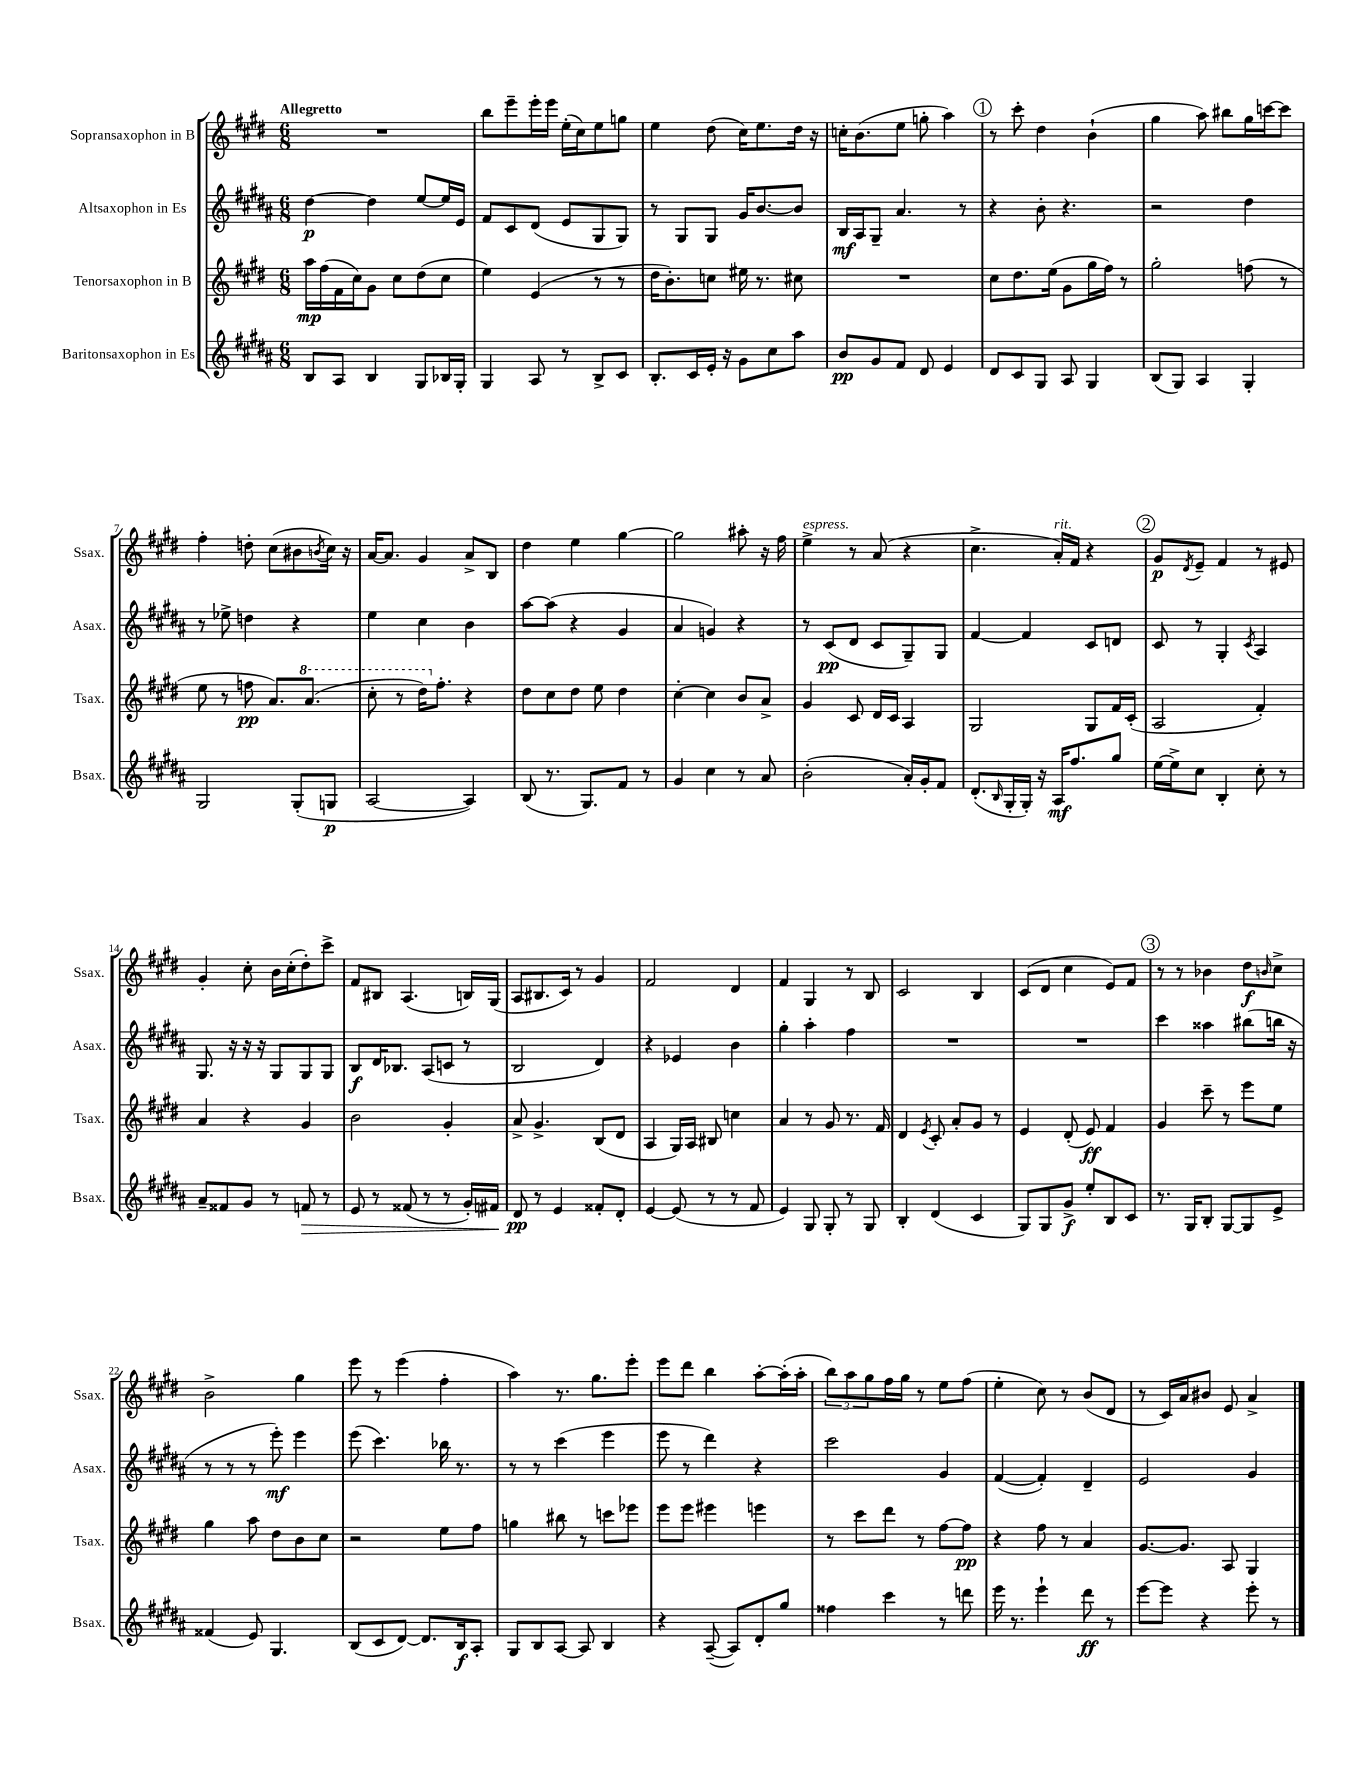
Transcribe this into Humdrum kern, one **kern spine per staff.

**kern	**dynam	**kern	**dynam	**kern	**dynam	**kern	**dynam
*part4	*part4	*part3	*part3	*part2	*part2	*part1	*part1
*staff4	*staff4	*staff3	*staff3	*staff2	*staff2	*staff1	*staff1
*I"Baritonsaxophon in Es	*	*I"Tenorsaxophon in B	*	*I"Altsaxophon in Es	*	*I"Sopransaxophon in B	*
*I'Bsax.	*	*I'Tsax.	*	*I'Asax.	*	*I'Ssax.	*
*clefG2	*	*clefG2	*	*clefG2	*	*clefG2	*
*k[f#c#g#d#a#]	*	*k[f#c#g#d#]	*	*k[f#c#g#d#a#]	*	*k[f#c#g#d#]	*
*M6/8	*	*M6/8	*	*M6/8	*	*M6/8	*
=1	=1	=1	=1	=1	=1	=1	=1
!	!	!	!	!	!	!LO:TX:a:B:t=Allegretto	!
8B/L	.	16aa\LL	mp	[4dd#\	p	2.r	.
.	.	(16ff#\	.	.	.	.	.
8A#/J	.	16f#\	.	.	.	.	.
.	.	16cc#\J)	.	.	.	.	.
4B/	.	8g#\J	.	4dd#\]	.	.	.
.	.	8cc#\L	.	.	.	.	.
8G#/L	.	(8dd#\	.	[8ee/L	.	.	.
16B-X/L	.	8cc#\J	.	16ee/L]	.	.	.
16G#'/JJ	.	.	.	16e/JJ	.	.	.
=2	=2	=2	=2	=2	=2	=2	=2
4G#/	.	4ee\)	.	8f#/L	.	8bb\L	.
.	.	.	.	8c#/	.	8eee~\	.
8A#/	.	(4e/	.	(8d#/J	.	16eee'\L	.
.	.	.	.	.	.	16eee\JJ	.
8r	.	.	.	8e/L	.	(16ee'\LL	.
.	.	.	.	.	.	16cc#\J)	.
8B^/L	.	8r	.	8G#/	.	8ee\	.
8c#/J	.	8r	.	8G#/J)	.	8ggn\J	.
=3	=3	=3	=3	=3	=3	=3	=3
8.B'/L	.	16dd#\KL	.	8r	.	4ee\	.
.	.	8.b'\)	.	.	.	.	.
.	.	.	.	8G#/L	.	.	.
16c#/L	.	.	.	.	.	.	.
16e'/JJ	.	8ccn\J	.	8G#/J	.	(8dd#\	.
16r	.	.	.	.	.	.	.
8g#\L	.	16ee#X\	.	16g#/KL	.	16cc#\KL)	.
.	.	8.r	.	[8.b/	.	8.ee\	.
8cc#\	.	.	.	.	.	.	.
8aa#\J	.	8cc#X\	.	8b/J]	.	16dd#\Jk	.
.	.	.	.	.	.	16r	.
=4	=4	=4	=4	=4	=4	=4	=4
8b/L	pp	2.r	.	16B/LL	mf	16ccn'\KL	.
.	.	.	.	16A#/J	.	(8.b\	.
8g#/	.	.	.	8G#~/J	.	.	.
8f#/J	.	.	.	4.a#/	.	8ee\J	.
8d#/	.	.	.	.	.	8ggn'\	.
4e/	.	.	.	.	.	4aa\)	.
.	.	.	.	8r	.	.	.
!!LO:REH:place=s1:t=1
=5	=5	=5	=5	=5	=5	=5	=5
8d#/L	.	8cc#\L	.	4r	.	8r	.
8c#/	.	8.dd#\	.	.	.	8ccc#'\	.
8G#/J	.	.	.	8b'\	.	4dd#\	.
.	.	(16ee\Jk	.	.	.	.	.
8A#/	.	8g#\L	.	4.r	.	.	.
4G#/	.	16gg#\L	.	.	.	(4b`\	.
.	.	16ff#\JJ)	.	.	.	.	.
.	.	8r	.	.	.	.	.
=6	=6	=6	=6	=6	=6	=6	=6
(8B/L	.	2gg#'\	.	2r	.	4gg#\	.
8G#/J)	.	.	.	.	.	.	.
4A#/	.	.	.	.	.	8aa\)	.
.	.	.	.	.	.	8bb#X\L	.
4G#'/	.	(8ffn\	.	4dd#\	.	16gg#\L	.
.	.	.	.	.	.	[16cccn\J	.
.	.	8r	.	.	.	8ccc\J]	.
!!LO:LB:g=z
=7	=7	=7	=7	=7	=7	=7	=7
2G#/	.	8ee\	.	8r	.	4ff#'\	.
.	.	8r	.	8ee-X^\	.	.	.
.	.	8ffn\	pp	4ddn\	.	8ddn'\	.
.	.	8.a/L)	.	.	.	(8cc#\L	.
(8G#'/L	.	.	.	4r	.	8b#X\	.
*	*	*8va	*	*	*	*	*
.	.	(8.aa/J	.	.	.	.	.
.	.	.	.	.	.	8qbn/	.
8Gn/J	p	.	.	.	.	16cc#\Jk)	.
.	.	.	.	.	.	16r	.
=8	=8	=8	=8	=8	=8	=8	=8
[2A#/	.	8ccc#'\	.	4ee\	.	[16a/KL	.
.	.	.	.	.	.	8.a/J]	.
.	.	8r	.	.	.	.	.
.	.	16ddd#\KL)	.	4cc#\	.	4g#/	.
*	*	*X8va	*	*	*	*	*
.	.	8.ff#'\J	.	.	.	.	.
4A#/])	.	4r	.	4b\	.	8a^/L	.
.	.	.	.	.	.	8B/J	.
=9	=9	=9	=9	=9	=9	=9	=9
(8B/	.	8dd#\L	.	[8aa#\L	.	4dd#\	.
8.r	.	8cc#\	.	(8aa#\J]	.	.	.
.	.	8dd#\J	.	4r	.	4ee\	.
8.G#/L)	.	.	.	.	.	.	.
.	.	8ee\	.	.	.	.	.
8f#/J	.	4dd#\	.	4g#/	.	[4gg#\	.
8r	.	.	.	.	.	.	.
=10	=10	=10	=10	=10	=10	=10	=10
4g#/	.	[4cc#'\	.	4a#/	.	2gg#\]	.
4cc#\	.	4cc#\]	.	4gn/)	.	.	.
8r	.	8b/L	.	4r	.	8aa#X'\	.
8a#/	.	8a^/J	.	.	.	16r	.
.	.	.	.	.	.	16ff#\	.
=11	=11	=11	=11	=11	=11	=11	=11
!	!	!	!	!	!	!LO:TX:a:i:t=espress.	!
(2b'\	.	4g#/	.	8r	.	4ee^\	.
.	.	.	.	(8c#/L	pp	.	.
.	.	8c#/	.	8d#/J	.	8r	.
.	.	16d#/LL	.	8c#/L	.	(8a/	.
.	.	16c#/JJ	.	.	.	.	.
16a#'/LL)	.	4A/	.	8G#~/)	.	4r	.
16g#'/J	.	.	.	.	.	.	.
8f#/J	.	.	.	8G#/J	.	.	.
=12	=12	=12	=12	=12	=12	=12	=12
(8.d#'/L	.	2G#/	.	[4f#/	.	4.cc#^\	.
16qqB/	.	.	.	.	.	.	.
16G#'/L	.	.	.	.	.	.	.
16G#'/JJ)	.	.	.	4f#/]	.	.	.
16r	.	.	.	.	.	.	.
!	!	!	!	!	!	!LO:TX:a:i:t=rit.	!
16A#/KL	mf	.	.	.	.	16a'/LL)	.
8.ff#/	.	.	.	.	.	16f#/JJ	.
.	.	8G#/L	.	8c#/L	.	4r	.
8gg#/J	.	16f#/L	.	8dn/J	.	.	.
.	.	(16c#'/JJ	.	.	.	.	.
!!LO:REH:place=s1:t=2
=13	=13	=13	=13	=13	=13	=13	=13
[16ee\LL	.	2A/	.	8c#/	.	8g#/L	p
16ee^\J]	.	.	.	.	.	.	.
.	.	.	.	.	.	8qd#/	.
8cc#\J	.	.	.	8r	.	8e~/J	.
4B'/	.	.	.	4G#'/	.	4f#/	.
.	.	.	.	8qc#/	.	.	.
8cc#'\	.	4f#'/)	.	4A#/	.	8r	.
8r	.	.	.	.	.	8e#X/	.
!!LO:LB:g=z
=14	=14	=14	=14	=14	=14	=14	=14
8a#~/L	.	4a/	.	8.G#/	.	4g#'/	.
8f##X/	.	.	.	.	.	.	.
.	.	.	.	16r	.	.	.
8g#/J	.	4r	.	16r	.	8cc#'\	.
.	.	.	.	16r	.	.	.
8r	.	.	.	8G#/L	.	16b\LL	.
.	.	.	.	.	.	(16cc#'\J	.
!	!LO:HP:b	!	!	!	!	!	!
8fn/	>	4g#/	.	8G#/	.	8dd#'\)	.
8r	.	.	.	8G#/J	.	8ccc#^\J	.
=15	=15	=15	=15	=15	=15	=15	=15
8e/	.	2b\	.	8B/L	f	8f#/L	.
8r	.	.	.	16d#/K	.	8B#X/J	.
.	.	.	.	8.B-X/J	.	.	.
(8f##X/	.	.	.	.	.	(4.A/	.
8r	.	.	.	(8A#/L	.	.	.
8r	.	4g#'/	.	8cn/J	.	.	.
16g#'/LL)	.	.	.	8r	.	16Bn/LL)	.
16f#X/JJ	.	.	.	.	.	(16G#/JJ	.
.	]	.	.	.	.	.	.
=16	=16	=16	=16	=16	=16	=16	=16
8d#/	pp	8a^/	.	2B/	.	8A/L	.
8r	.	4.g#^/	.	.	.	8.B#X/	.
4e/	.	.	.	.	.	.	.
.	.	.	.	.	.	16c#/Jk)	.
.	.	.	.	.	.	8r	.
8f##X'/L	.	(8B/L	.	4d#/)	.	4g#/	.
8d#'/J	.	8d#/J	.	.	.	.	.
=17	=17	=17	=17	=17	=17	=17	=17
[4e/	.	4A/	.	4r	.	2f#/	.
(8e/]	.	16G#/LL)	.	4e-X/	.	.	.
.	.	16A/JJ	.	.	.	.	.
8r	.	8B#X/	.	.	.	.	.
8r	.	4ccn\	.	4b\	.	4d#/	.
8f#/	.	.	.	.	.	.	.
=18	=18	=18	=18	=18	=18	=18	=18
4e/)	.	4a/	.	4gg#'\	.	4f#/	.
8G#/	.	8r	.	4aa#'\	.	4G#/	.
8G#'/	.	8g#/	.	.	.	.	.
8r	.	8.r	.	4ff#\	.	8r	.
8G#/	.	.	.	.	.	8B/	.
.	.	16f#/	.	.	.	.	.
=19	=19	=19	=19	=19	=19	=19	=19
4B'/	.	4d#/	.	2.r	.	2c#/	.
.	.	8qe/	.	.	.	.	.
(4d#/	.	8c#'/	.	.	.	.	.
.	.	8a'/L	.	.	.	.	.
4c#/	.	8g#/J	.	.	.	4B/	.
.	.	8r	.	.	.	.	.
=20	=20	=20	=20	=20	=20	=20	=20
8G#/L)	.	4e/	.	2.r	.	(8c#/L	.
8G#/	.	.	.	.	.	8d#/J	.
8g#^/J	f	(8d#'/	.	.	.	4cc#\	.
8ee'/L	.	8e/)	ff	.	.	.	.
8B/	.	4f#/	.	.	.	8e/L)	.
8c#/J	.	.	.	.	.	8f#/J	.
!!LO:REH:place=s1:t=3
=21	=21	=21	=21	=21	=21	=21	=21
8.r	.	4g#/	.	4ccc#\	.	8r	.
.	.	.	.	.	.	8r	.
16G#/KL	.	.	.	.	.	.	.
8B'/J	.	8ccc#~\	.	4aa##X\	.	4b-X\	.
[8G#/L	.	8r	.	.	.	.	.
8G#/]	.	8eee\L	.	(8bb#X\L	.	8dd#\L	f
.	.	.	.	.	.	16qqbn/	.
8e^/J	.	8ee\J	.	16bbn\Jk	.	8cc#^\J	.
.	.	.	.	16r	.	.	.
!!LO:LB:g=z
=22	=22	=22	=22	=22	=22	=22	=22
(4f##X/	.	4gg#\	.	8r	.	2b^\	.
.	.	.	.	8r	.	.	.
8e/)	.	8aa\	.	8r	.	.	.
4.G#/	.	8dd#\L	.	8eee'\)	mf	.	.
.	.	8b\	.	4eee\	.	4gg#\	.
.	.	8cc#\J	.	.	.	.	.
=23	=23	=23	=23	=23	=23	=23	=23
(8B/L	.	2r	.	(8eee\	.	8eee\	.
8c#/	.	.	.	4.ccc#\)	.	8r	.
[8d#/J)	.	.	.	.	.	(4eee\	.
8.d#/L]	.	.	.	.	.	.	.
.	.	8ee\L	.	16bb-X\	.	4ff#'\	.
16B/k	f	.	.	8.r	.	.	.
8A#'/J	.	8ff#\J	.	.	.	.	.
=24	=24	=24	=24	=24	=24	=24	=24
8G#/L	.	4ggn\	.	8r	.	4aa\)	.
8B/	.	.	.	8r	.	.	.
[8A#/J	.	8bb#X\	.	(4ccc#\	.	8.r	.
8A#/]	.	8r	.	.	.	.	.
.	.	.	.	.	.	8.gg#\L	.
4B/	.	8cccn\L	.	4eee\	.	.	.
.	.	8eee-X\J	.	.	.	8eee'\J	.
=25	=25	=25	=25	=25	=25	=25	=25
4r	.	8eee\L	.	8eee\	.	8eee\L	.
.	.	8eee\J	.	8r	.	8ddd#\J	.
([8A#~/	.	4eee#X\	.	4ddd#\)	.	4bb\	.
8A#/L])	.	.	.	.	.	.	.
8d#'/	.	4eeen\	.	4r	.	[8aa'\L	.
8gg#/J	.	.	.	.	.	(16aa'\L]	.
.	.	.	.	.	.	16aa'\JJ	.
=26	=26	=26	=26	=26	=26	=26	=26
4ff##X\	.	8r	.	2ccc#\	.	12bb\L)	.
.	.	.	.	.	.	12aa\	.
.	.	8ccc#\L	.	.	.	.	.
.	.	.	.	.	.	12gg#\	.
4ccc#\	.	8ddd#\J	.	.	.	16ff#\L	.
.	.	.	.	.	.	16gg#\JJ	.
.	.	8r	.	.	.	8r	.
8r	.	[8ff#\L	.	4g#/	.	8ee\L	.
8dddn\	.	8ff#\J]	pp	.	.	(8ff#\J	.
=27	=27	=27	=27	=27	=27	=27	=27
16eee\	.	4r	.	([4f#/	.	4ee'\	.
8.r	.	.	.	.	.	.	.
4eee`\	.	8ff#\	.	4f#'/])	.	8cc#\)	.
.	.	8r	.	.	.	8r	.
8ddd#\	ff	4a/	.	4d#~/	.	(8b/L	.
8r	.	.	.	.	.	8d#/J	.
=28	=28	=28	=28	=28	=28	=28	=28
[8eee\L	.	[8.g#/L	.	2e/	.	8r	.
8eee\J]	.	.	.	.	.	16c#/LL)	.
.	.	8.g#/J]	.	.	.	16a/J	.
4r	.	.	.	.	.	8b#X/J	.
.	.	8A/	.	.	.	8e/	.
8eee'\	.	4G#/	.	4g#/	.	4a^/	.
8r	.	.	.	.	.	.	.
==	==	==	==	==	==	==	==
*-	*-	*-	*-	*-	*-	*-	*-
